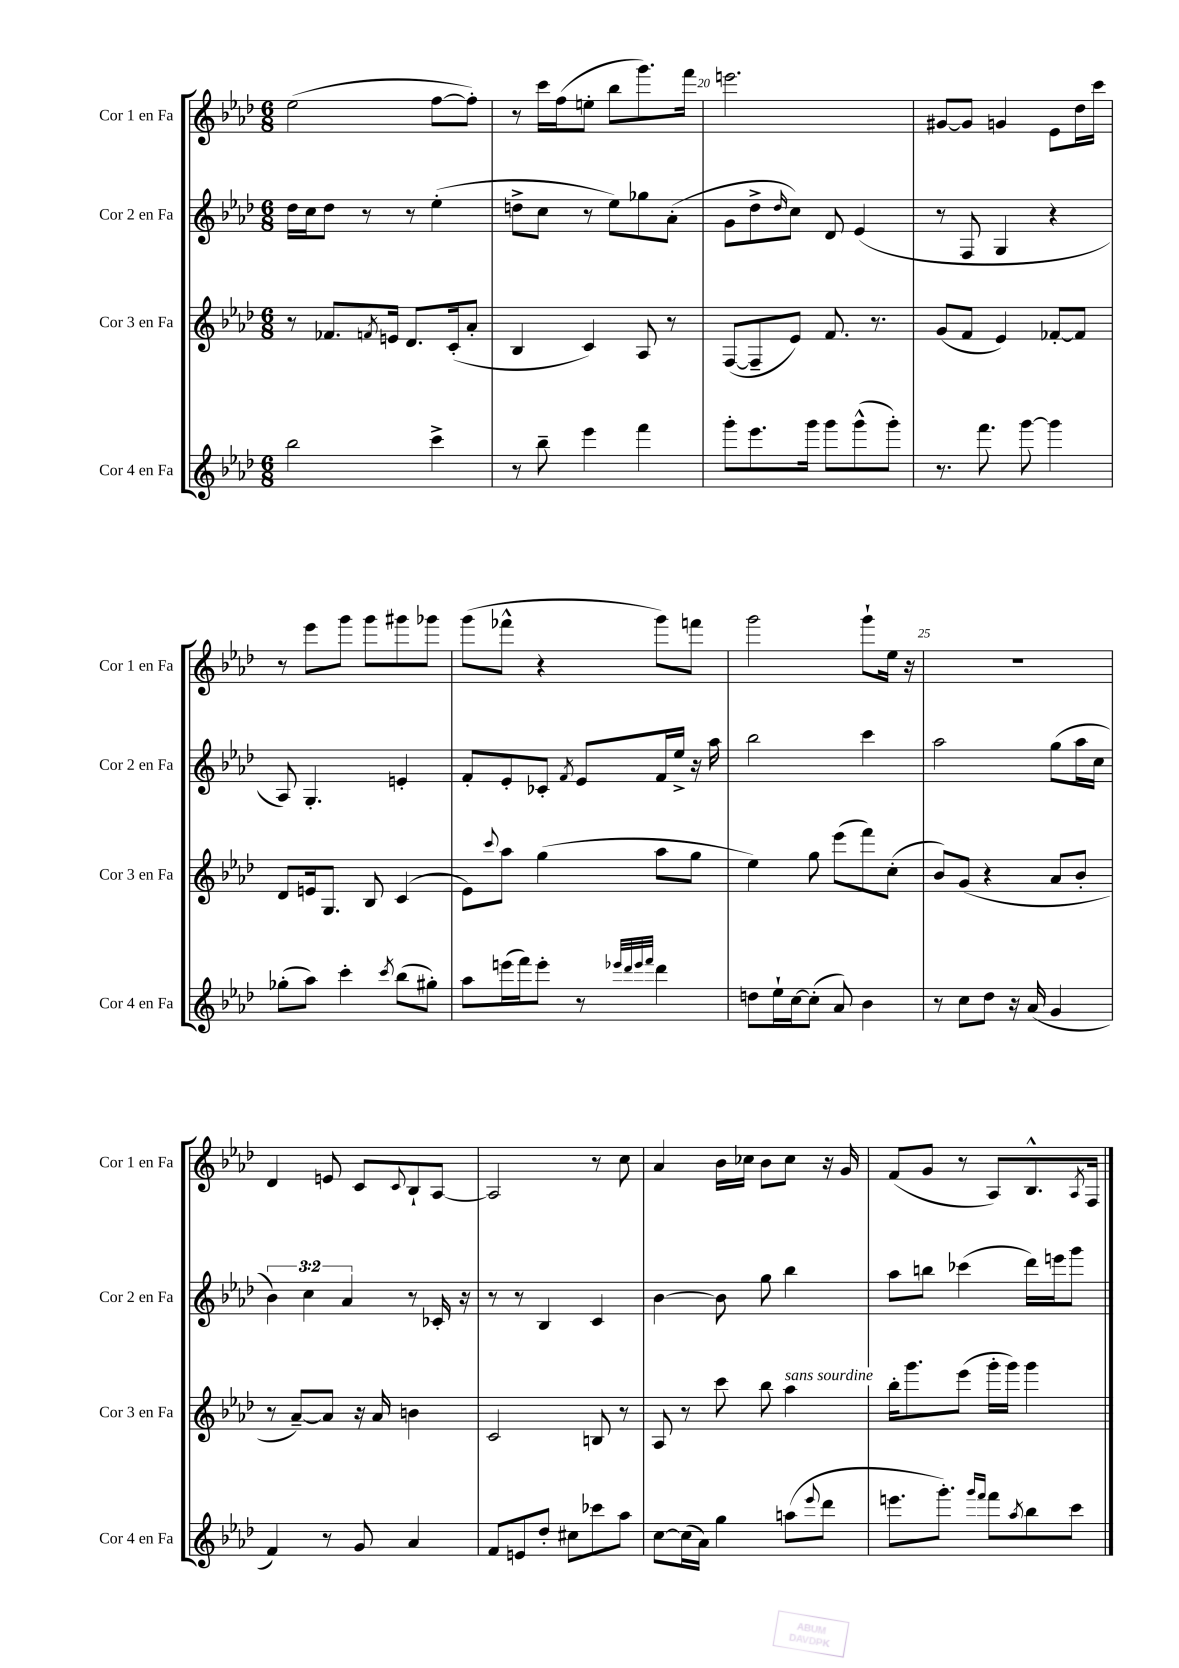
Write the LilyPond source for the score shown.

<<
\new StaffGroup <<
\new Staff = "s0" \with { instrumentName = "Cor 1 en Fa" shortInstrumentName = "Cor 1 en Fa" } {
    \clef treble \key aes \major \numericTimeSignature \time 6/8
    ees''2( f''8~ f''8-.) |
    r8 c'''16 f''16( e''8-. bes''8 g'''8.) f'''16 |
    e'''2. |
    gis'8~ gis'8 g'4 ees'8 des''16 c'''16 |
    r8 ees'''8 g'''8 g'''8 gis'''8 ges'''8 |
    g'''8( fes'''8-^ r4 g'''8) f'''8 |
    g'''2 g'''8-! ees''16 r16 |
    R2. |
    des'4 e'8 c'8 \appoggiatura { c'8 } bes8-! aes8~ |
    aes2 r8 c''8 |
    aes'4 bes'16 ces''16 bes'8 ces''8 r16 g'16 |
    f'8( g'8 r8 aes8) bes8.-^ \acciaccatura { aes8 } f16 \bar "|." |
}
\new Staff = "s1" \with { instrumentName = "Cor 2 en Fa" shortInstrumentName = "Cor 2 en Fa" } {
    \clef treble \key aes \major \numericTimeSignature \time 6/8 \override Staff.TupletNumber.text = #tuplet-number::calc-fraction-text
    des''16 c''16 des''8 r8 r8 ees''4-.( |
    d''8-> c''8 r8 ees''8) ges''8 aes'8-.( |
    g'8 des''8-> \grace { des''16 } c''8) des'8 ees'4( |
    r8 f8 g4 r4 |
    aes8) g4.-. e'4-. |
    f'8-. ees'8-. ces'8-. \acciaccatura { f'8 } ees'8 f'16 ees''16-> r16 aes''16 |
    bes''2 c'''4 |
    aes''2 g''8( aes''16 c''16 |
    \tuplet 3/2 { bes'4) c''4 aes'4 } r8 ces'16-. r16 |
    r8 r8 bes4 c'4 |
    bes'4~ bes'8 g''8 bes''4 |
    aes''8 b''8 ces'''4( des'''16) e'''16 g'''8 \bar "|." |
}
\new Staff = "s2" \with { instrumentName = "Cor 3 en Fa" shortInstrumentName = "Cor 3 en Fa" } {
    \clef treble \key aes \major \numericTimeSignature \time 6/8
    r8 fes'8. \acciaccatura { f'8 } e'16 des'8. c'16-.( aes'8-. |
    bes4 c'4) aes8 r8 |
    f8~( f8-- ees'8) f'8. r8. |
    g'8( f'8 ees'4) fes'8~-. fes'8 |
    des'8 e'16 g8. bes8 c'4( |
    ees'8) \appoggiatura { c'''8 } aes''8 g''4( aes''8 g''8 |
    ees''4) g''8 ees'''8( f'''8) c''8-.( |
    bes'8) g'8( r4 aes'8 bes'8-. |
    r8 aes'8~--) aes'8 r16 aes'16 b'4 |
    c'2 b8 r8 |
    aes8 r8 c'''8 bes''8 aes''4^\markup { \italic "sans sourdine" } |
    bes''16-. g'''8. ees'''8( g'''16-. g'''16) g'''4 \bar "|." |
}
\new Staff = "s3" \with { instrumentName = "Cor 4 en Fa" shortInstrumentName = "Cor 4 en Fa" } {
    \clef treble \key aes \major \numericTimeSignature \time 6/8
    bes''2 c'''4-> |
    r8 bes''8-- ees'''4 f'''4 |
    g'''8-. ees'''8. g'''16 g'''8 g'''8-^( g'''8-.) |
    r8. f'''8. g'''8~ g'''4 |
    ges''8-.( aes''8) c'''4-. \acciaccatura { c'''8 } bes''8( gis''8-.) |
    aes''8 e'''16( f'''16) e'''8-. r8 \grace { ees'''32 des'''32 ees'''32 f'''32 } des'''4 |
    d''8 ees''16-! c''16~ c''8-.( aes'8) bes'4 |
    r8 c''8 des''8 r16 aes'16( g'4 |
    f'4) r8 g'8 aes'4 |
    f'8 e'8 des''8-. cis''8 ces'''8 aes''8 |
    c''8~ c''16( aes'16) g''4 a''8( \appoggiatura { ees'''8 } des'''8 |
    e'''8. g'''8.-.) \grace { g'''16 f'''16 } f'''8 \acciaccatura { aes''8 } bes''8 c'''8 \bar "|." |
}
>>
>>
\layout { \context { \Score currentBarNumber = #18 \override BarNumber.break-visibility = ##(#f #t #t) barNumberVisibility = #(every-nth-bar-number-visible 5) } }
